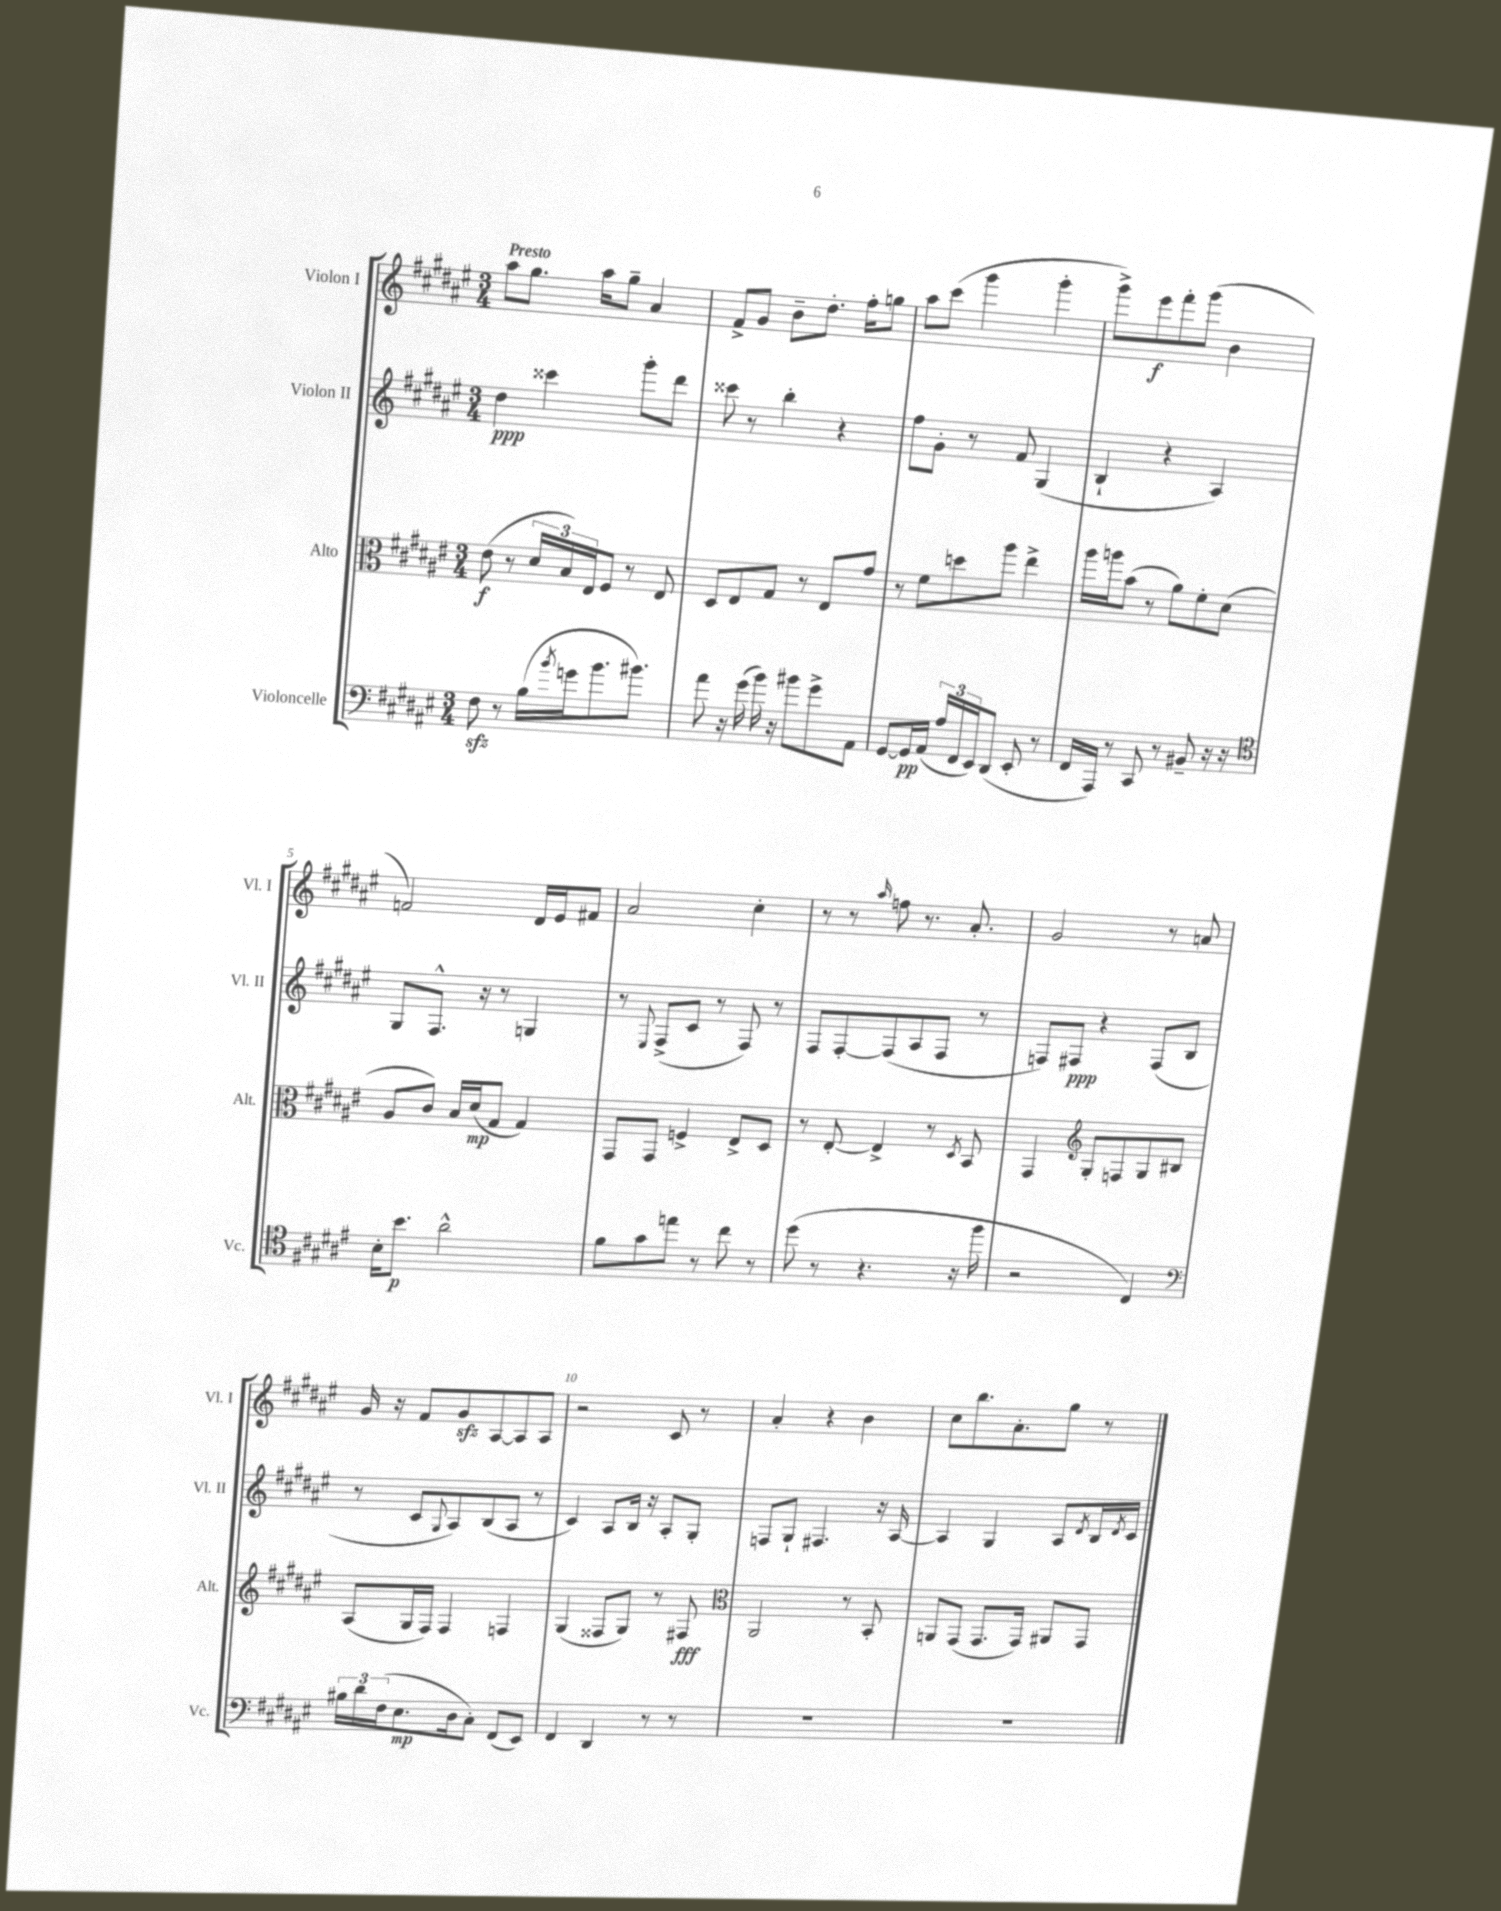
<<
\new StaffGroup <<
\new Staff = "s0" \with { instrumentName = "Violon I" shortInstrumentName = "Vl. I" } {
    \clef treble \key fis \major \numericTimeSignature \time 3/4 \tempo "Presto"
    ais''8 gis''8. ais''16 gis''8-- ais'4 |
    fis'8-> gis'8 b'8-- dis''8.-. fis''16-. g''8 |
    ais''8 cis'''8( gis'''4 gis'''4-. |
    gis'''8->) eis'''8\f fis'''8-. gis'''8( b'4 |
    f'2) dis'16 eis'16 fis'8 |
    ais'2 cis''4-. |
    r8 r8 \grace { ais''16 } f''8 r8. ais'8.-. |
    gis'2 r8 a'8 |
    gis'16 r16 fis'8 gis'8\sfz ais8~ ais8 ais8 |
    r2 cis'8 r8 |
    ais'4-. r4 b'4 |
    cis''8 b''8. ais'8.-. gis''8 r8 \bar "|." |
}
\new Staff = "s1" \with { instrumentName = "Violon II" shortInstrumentName = "Vl. II" } {
    \clef treble \key fis \major \numericTimeSignature \time 3/4
    dis''4\ppp cisis'''4 gis'''8-. dis'''8 |
    cisis'''8 r8 b''4-. r4 |
    fis''8 gis'8-. r8 fis'8 gis4( |
    b4-! r4 ais4) |
    gis8 fis8.-^ r16 r8 g4 |
    r8 \appoggiatura { eis8 } fis8->( cis'8 r8 fis8) r8 |
    fis8 fis8~-. fis8( ais8 fis8 r8 |
    f8) fis8\ppp r4 fis8( b8 |
    r8 cis'8 \appoggiatura { gis8 } ais8) b8( ais8 r8 |
    cis'4) ais8 b16 r16 ais8-. gis8-. |
    f8 gis8-! fis4. r16 ais16~ |
    ais4 gis4 ais8 \acciaccatura { dis'8 } b16 \acciaccatura { dis'8 } cis'16 \bar "|." |
}
\new Staff = "s2" \with { instrumentName = "Alto" shortInstrumentName = "Alt." } {
    \clef alto \key fis \major \numericTimeSignature \time 3/4
    eis'8\f( r8 \tuplet 3/2 { dis'16 b16) eis16 } fis8 r8 eis8 |
    dis8 eis8 gis8 r8 eis8 gis'8 |
    r8 fis'8 d''8 ais''8 eis''4-> |
    ais''16 a''16 b'8( r8 ais'8) fis'8-. dis'8( |
    ais8 cis'8) b16 dis'16\mp( gis8 gis4) |
    gis,8 gis,8 f4-> eis8-> dis8 |
    r8 eis8~-. eis4-> r8 \acciaccatura { dis8 } b,8 |
    gis,4 \clef treble gis8-. f8 gis8 bis8 |
    ais8( gis16 fis16) fis4 f4 |
    gis4( fisis8 gis8) r8 fis8\fff |
    \clef alto ais,2 r8 b,8-. |
    a,8 gis,8( gis,8. gis,16) ais,8 gis,8 \bar "|." |
}
\new Staff = "s3" \with { instrumentName = "Violoncelle" shortInstrumentName = "Vc." } {
    \clef bass \key fis \major \numericTimeSignature \time 3/4
    fis8\sfz r8 b16( \acciaccatura { b'8 } g'16 b'8. bis'8.) |
    ais'8 r16 gis'16( b'16) r16 bis'8 gis'8-> ais,8 |
    gis,8~ gis,16\pp ais,16( \tuplet 3/2 { ais16 fis,16 eis,16) } dis,8( eis,8-. r8 |
    fis,16 ais,,16) r8 cis,8 r8 bis,8-- r16 r16 |
    \clef tenor b16-. b'8.\p ais'2-^ |
    fis'8 gis'8 e''8 r8 cis''8 r8 |
    dis''8( r8 r4. r16 fis''16 |
    r2 cis4) |
    \clef bass \tuplet 3/2 { bis16 dis'16 fis16( } eis8.\mp dis16 cis8-.) fis,8( eis,8) |
    fis,4 dis,4 r8 r8 |
    R2. |
    R2. \bar "|." |
}
>>
>>
\layout { \context { \Score \override BarNumber.break-visibility = ##(#f #t #t) barNumberVisibility = #(every-nth-bar-number-visible 5) } }
